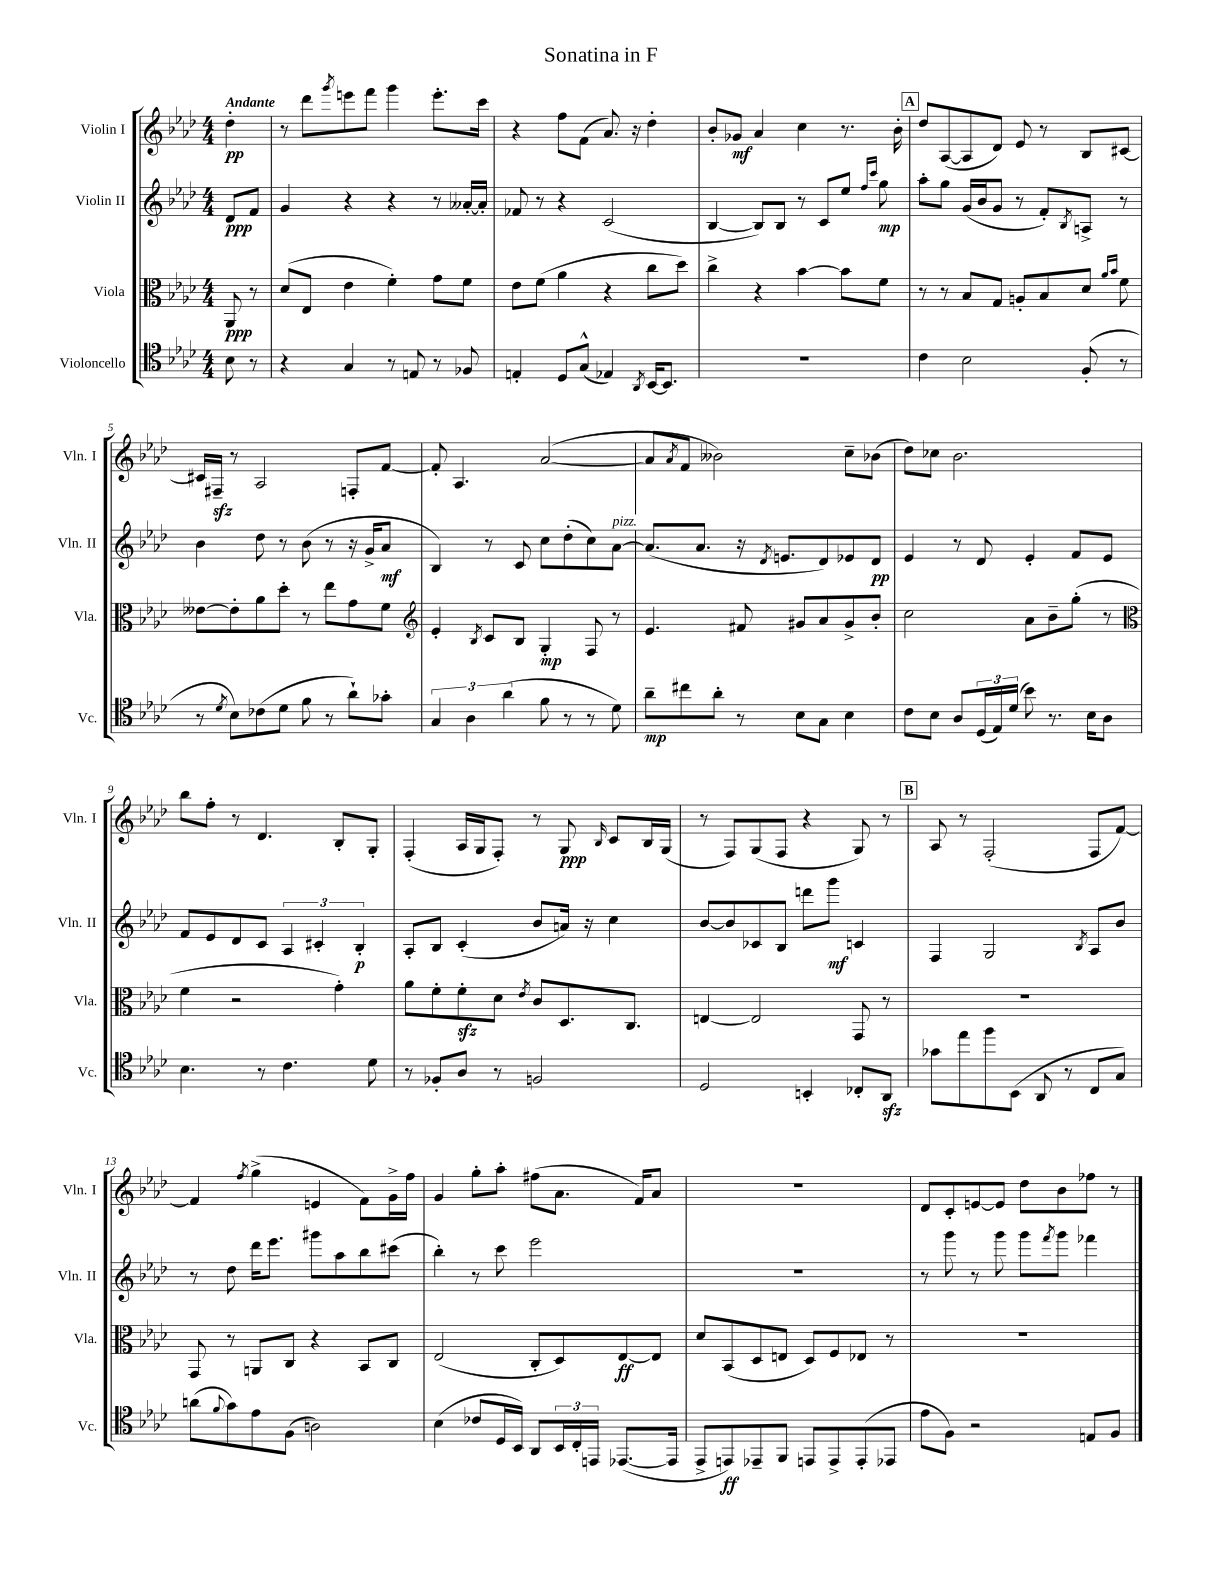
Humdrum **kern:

**kern	**kern	**kern	**kern
*staff4	*staff3	*staff2	*staff1
*clefC4	*clefC3	*clefG2	*clefG2
*k[b-e-a-d-]	*k[b-e-a-d-]	*k[b-e-a-d-]	*k[b-e-a-d-]
*M4/4	*M4/4	*M4/4	*M4/4
8B-\	8AA-/	8d-/L	4dd-'\
8r	8r	8f/J	.
=	=	=	=
4r	(8d-/L	4g/	8r
.	8E-/J	.	8ddd-\L
.	.	.	8qggg/
4G/	4e-\	4r	8eee\
.	.	.	8fff\J
8r	4f'\)	4r	4ggg\
8E/	.	.	.
8r	8g\L	8r	8.eee'\L
8F-/	8f\J	[16a--'/LL	.
.	.	16a--'/]JJ	16ccc\Jk
=	=	=	=
4E'/	8e-\L	8f-/	4r
.	(8f\J	8r	.
8D-/L	4a-\	4r	8ff\L
(8G^^/J	.	.	(8f\J
4E-/)	4r	(2c/	8.a-/)
.	.	.	16r
8qAA-/	.	.	.
[16BB-/LK	8cc\L	.	4dd-'\
8.BB-/]J	.	.	.
.	8dd-\J)	.	.
=	=	=	=
1r	4cc^\	[4B-/	8b-'/L
.	.	.	8g-/J
.	4r	8B-/]L)	4a-/
.	.	8B-/J	.
.	[4b-\	8r	4cc\
.	.	8c/L	.
.	8b-\]L	8ee-/J	8.r
.	.	16qqff/LL	.
.	.	16qqccc/JJ	.
.	8f\J	8gg\	.
.	.	.	16b-'\
=	=	=	=
4c\	8r	8aa-'\L	8dd-/L
.	8r	8gg\J	([8A-/
2B-\	8B-/L	(16g/LL	8A-/]
.	.	16b-/J	.
.	8G/J	8g/J	8d-/J)
.	8A'/L	8r	8e-/
.	8B-/	8f'/L)	8r
.	.	8qB-/	.
(8F'/	8d-/J	8A^/J	8B-/L
.	16qqa-/LL	.	.
.	16qqb-/JJ	.	.
8r	8f\	8r	[8c#/J
=	=	=	=
8r	[8e--\L	4b-\	16c#/]LL
.	.	.	16F#~/JJ
8qd-/	.	.	.
8B-\L)	8e--'\]	.	8r
(8c-\	8a-\	8dd-\	2A-/
8d-\J	8dd-'\J	8r	.
8f\	8r	(8b-\	.
8r	8ee-\L	8r	.
8a-`\L)	8g\	16r	8F'/L
.	.	16g^/LK	.
8g-'\J	8f\J	8a-/J	[8f/J
=	=	=	=
*	*clefG2	*	*
6G/	4e-'/	4B-/)	8f'/]
.	.	.	4.A-/
6A-\	.	.	.
.	8qB-/	.	.
.	8c/L	8r	.
(6a-\	.	.	.
.	8B-/J	8c/	.
8f\	4G'/	8cc\L	([2a-/
8r	.	(8dd-'\	.
8r	8F/	8cc\)	.
8d-\)	8r	[8a-\J	.
=	=	=	=
8a-~\L	4.e-/	(8.a-/]L	8a-/]L
.	.	.	8qa-/
8cc#\	.	.	8f/J
.	.	8.a-/J	.
8a-'\J	.	.	2b--\)
8r	8f#/	16r	.
.	.	8qd-/	.
.	.	8.e/L	.
8B-\L	8g#/L	.	.
8G\J	8a-/	8d-/)	.
4B-\	8g#^/	8e-/	8cc~\L
.	8b-'/J	8d-/J	(8b-\J
=	=	=	=
8c\L	2cc\	4e-/	8dd-\L)
8B-\J	.	.	8cc-\J
8A-/L	.	8r	2.b-\
(24D-/L	.	8d-/	.
24E-/)	.	.	.
(24d-/JJ	.	.	.
8b-\)	8a-\L	4e-'/	.
8.r	8b-~\	.	.
.	(8gg'\J	8f/L	.
16B-\LK	.	.	.
8A-\J	8r	8e-/J	.
=	=	=	=
*	*clefC3	*	*
4.B-\	4f\	8f/L	8bb-\L
.	.	8e-/	8ff'\J
.	2r	8d-/	8r
8r	.	8c/J	4.d-/
4.c\	.	6A-/	.
.	.	6c#'/	.
.	4g'\)	.	8B-'/L
.	.	6B-'/	.
8d-\	.	.	8G'/J
=	=	=	=
8r	8a-\L	8A-'/L	(4F'/
8F-'/L	8f'\	8B-/J	.
8A-/J	8f'\	(4c'/	16A-/LL
.	.	.	16G/J
8r	8d-\J	.	8F'/J)
.	8qe-/	.	.
2F/	8c/L	8b-/L	8r
.	8.D-/	16a/Jk)	8G/
.	.	16r	.
.	.	.	16qqB-/
.	.	4cc\	8c/L
.	8.C/J	.	.
.	.	.	16B-/L
.	.	.	(16G/JJ
=	=	=	=
2D-/	[4E/	[8b-/L	8r
.	.	8b-/]	8F/L)
.	2E/]	8c-/	(8G/
.	.	8B-/J	8F/J
4BB'/	.	8ddd\L	4r
.	.	8ggg\J	.
8C-'/L	8GG/	4c/	8G/)
8AA-/J	8r	.	8r
=	=	=	=
8g-\L	1r	4F/	8A-/
8ee-\	.	.	8r
8ff\	.	2G/	(2F'/
(8BB-\J	.	.	.
8AA-/	.	.	.
8r	.	.	.
.	.	8qB-/	.
8C/L	.	8A-/L	8F/L
8G/J)	.	8b-/J	[8f/J)
=	=	=	=
(8a\L	8GG/	8r	4f/]
8qqf/	.	.	.
8g\)	8r	8dd-\	.
.	.	.	8qff/
8e-\	8AA/L	16ddd-\LK	(4gg^\
.	.	8.eee-\J	.
(8F\J	8C/J	.	.
2A\)	4r	8ggg#\L	4e/
.	.	8aa-\	.
.	8BB-/L	8bb-\	8f\L)
.	8C/J	(8ccc#\J	16g^\L
.	.	.	16ff\JJ
=	=	=	=
(4B-\	(2E-/	4bb-'\)	4g/
8c-/L	.	8r	8gg'\L
16D-/L	.	8ccc\	8aa-'\J
16BB-/JJ)	.	.	.
8AA-/L	8C'/L	2eee-\	(8ff#\L
24BB-/L	8D-/)	.	8.a-\J
24C'/	.	.	.
24EE/JJ	.	.	.
([8.EE-/L	[8E-/	.	.
.	.	.	16f/LK)
.	8E-/]J	.	8a-/J
16EE-/]Jk	.	.	.
=	=	=	=
8EE-^/L	8d-/L	1r	1r
8EE/)	(8BB-/	.	.
8EE-~/	8D-/	.	.
8FF/J	8E/J	.	.
8EE/L	8D-/L)	.	.
8EE^/	8F/	.	.
(8EE'/	8E-/J	.	.
8EE-/J	8r	.	.
=	=	=	=
8e-\L	1r	8r	8d-/L
8F\J)	.	8ggg\	8c'/
2r	.	8r	[8e/
.	.	8ggg\	8e/]J
.	.	8ggg\L	8dd-\L
.	.	8qfff/	.
.	.	8ggg\J	8b-\
8E/L	.	4fff-\	8ff-\J
8F/J	.	.	8r
==	==	==	==
*-	*-	*-	*-
